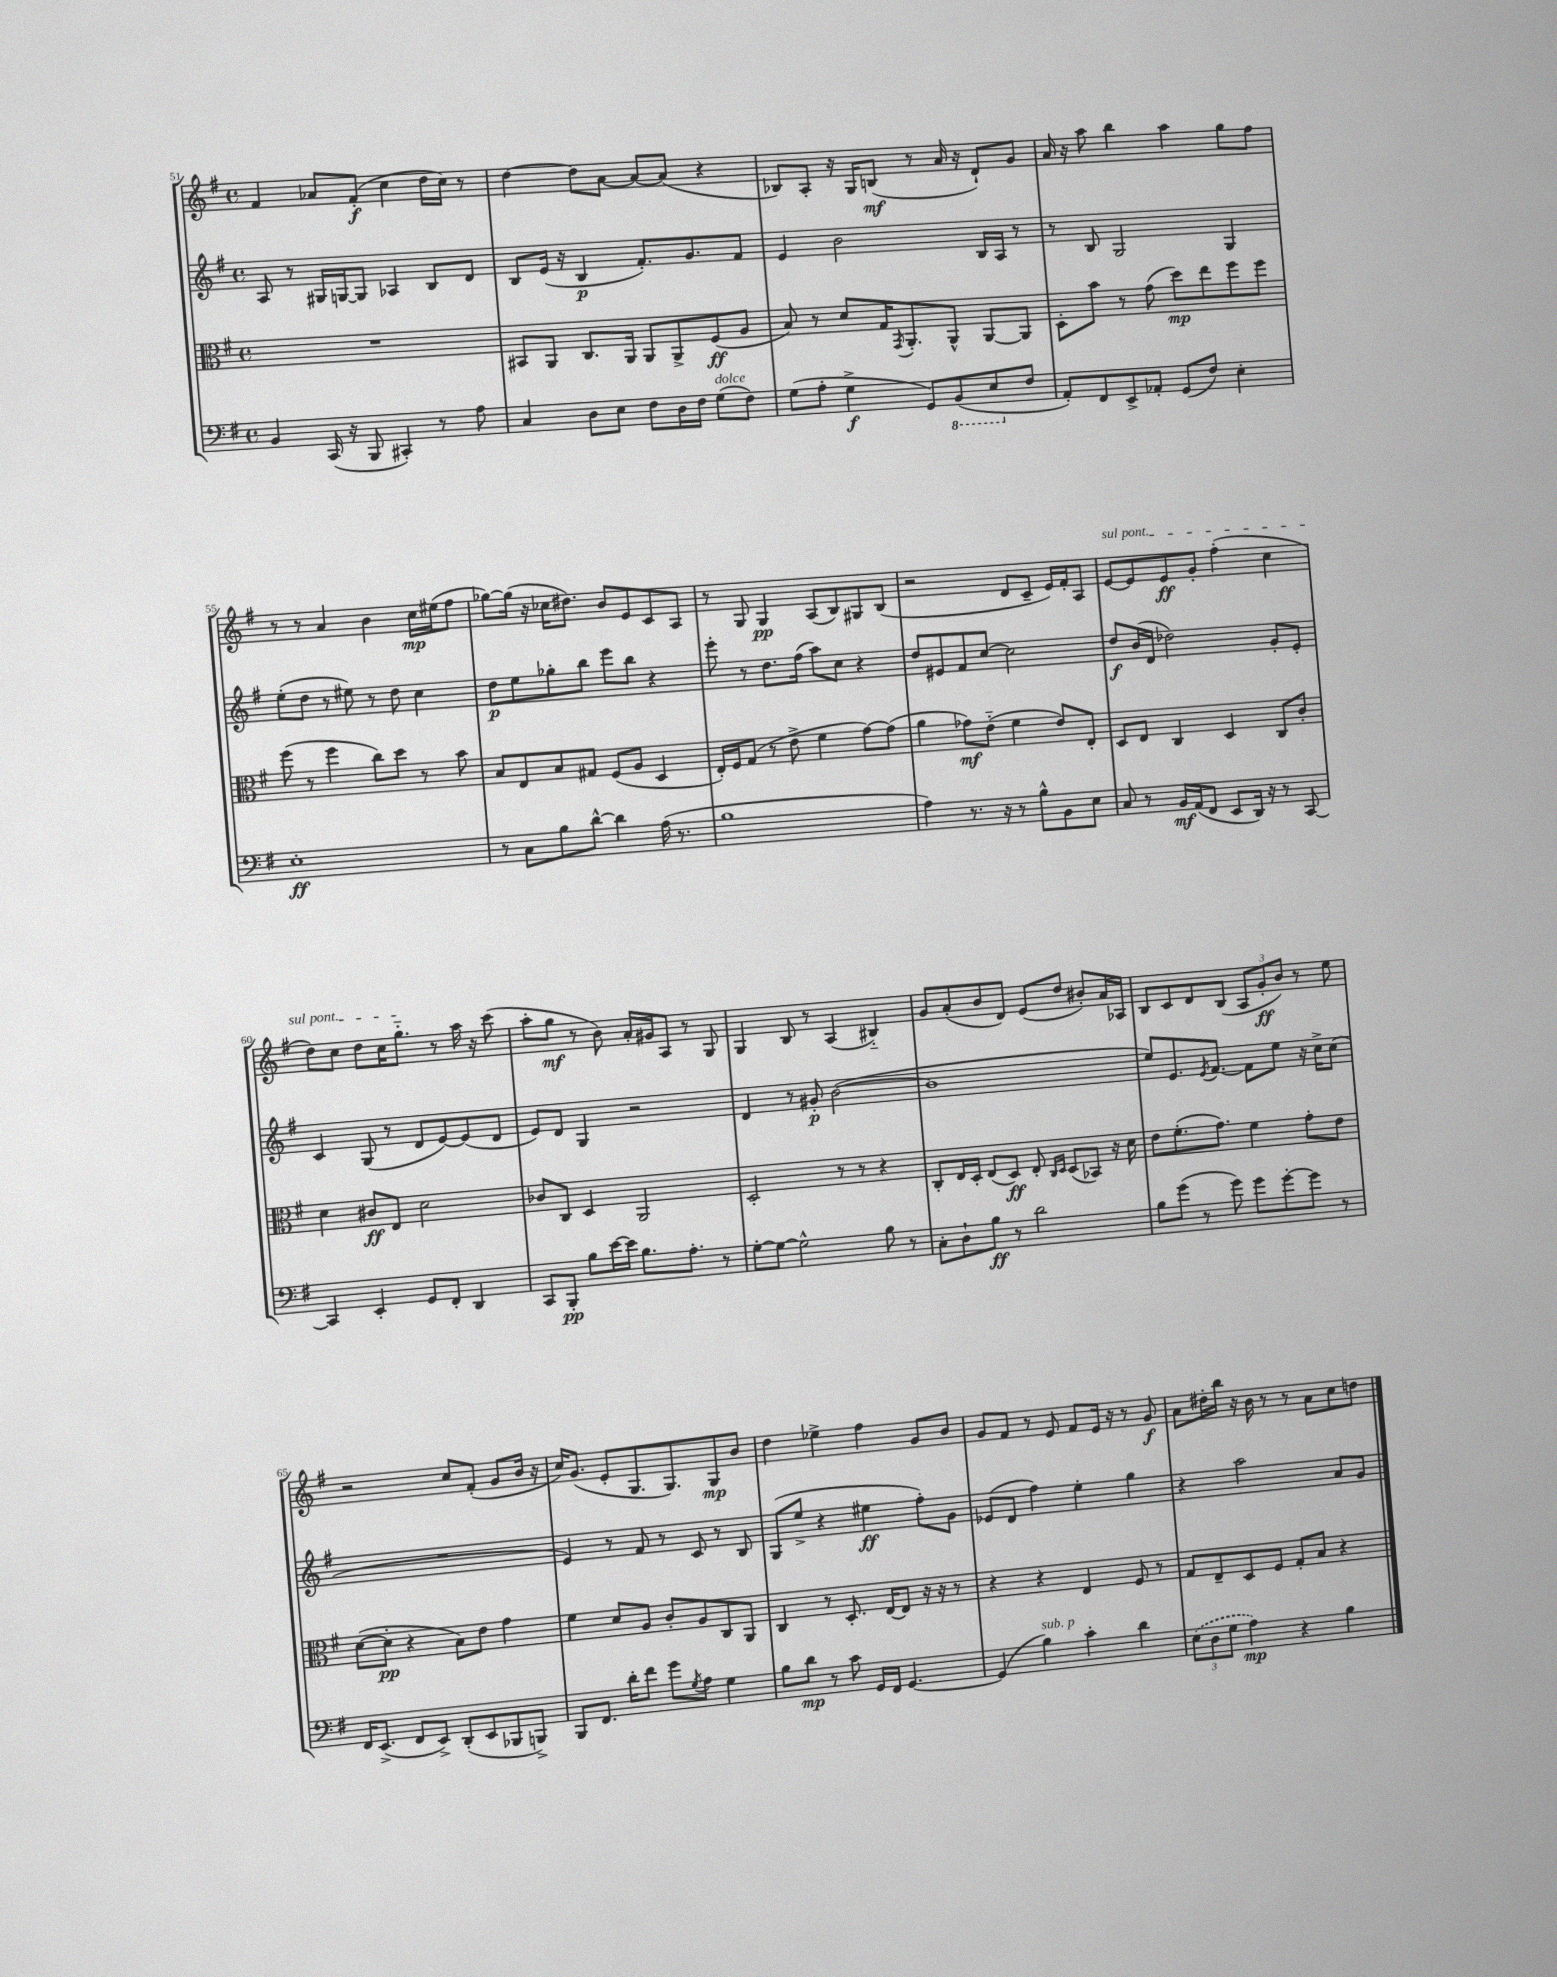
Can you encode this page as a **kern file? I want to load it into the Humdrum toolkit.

**kern	**dynam	**kern	**dynam	**kern	**dynam	**kern	**dynam
*part4	*part4	*part3	*part3	*part2	*part2	*part1	*part1
*staff4	*staff4	*staff3	*staff3	*staff2	*staff2	*staff1	*staff1
*clefF4	*	*clefC3	*	*clefG2	*	*clefG2	*
*k[f#]	*	*k[f#]	*	*k[f#]	*	*k[f#]	*
*M4/4	*	*M4/4	*	*M4/4	*	*M4/4	*
*met(c)	*	*met(c)	*	*met(c)	*	*met(c)	*
=51	=51	=51	=51	=51	=51	=51	=51
4BB/	.	1r	.	8A/	.	4f#/	.
.	.	.	.	8r	.	.	.
(16CC/	.	.	.	16G#X/LL	.	8a-X/L	.
16r	.	.	.	[16Gn/J	.	.	.
8BBB/	.	.	.	8G/J]	.	(8f#'/J	f
4CC#X'/)	.	.	.	4A-X/	.	4cc\	.
8r	.	.	.	8B/L	.	16dd\LL	.
.	.	.	.	.	.	16cc\JJ)	.
8A\	.	.	.	8d/J	.	8r	.
=52	=52	=52	=52	=52	=52	=52	=52
4C/	.	8BB#X/L	.	8B/L	.	[4dd\	.
.	.	8AA/J	.	(16e/Jk	.	.	.
.	.	.	.	16r	.	.	.
8D\L	.	8.C/L	.	4B/	p	8dd\L]	.
8E\J	.	.	.	.	.	[8a\J	.
.	.	16AA/Jk	.	.	.	.	.
8F#\L	.	8AA/L	.	8.f#'/L)	.	8a/L_	.
16D\L	.	8AA^/	.	.	.	(8a/J]	.
16F#\JJ	.	.	.	8.g/	.	.	.
!LO:TX:a:i:t=dolce	!	!	!	!	!	!	!
(8G\L	.	(8F#/	ff	.	.	4r	.
8F#\J)	.	8A/J	.	8f#/J	.	.	.
=53	=53	=53	=53	=53	=53	=53	=53
(8G\L	.	8B/)	.	4e/	.	8B-X/L)	.
8A'\J	.	8r	.	.	.	8A'/J	.
4G^\	f	8d/L	.	2b\	.	16r	.
.	.	.	.	.	.	16G/KL	.
.	.	16G/K	.	.	.	(8Bn/J	mf
.	.	8qGG/	.	.	.	.	.
.	.	8.AA'/	.	.	.	.	.
8GG/L)	.	.	.	.	.	8r	.
*8ba	*	*	*	*	*	*	*
(8BBB/	.	8AA^^/J	.	.	.	16a/	.
.	.	.	.	.	.	16r	.
8EE/	.	[8AA/L	.	16B/LL	.	8d`/L)	.
.	.	.	.	16A/JJ	.	.	.
*X8ba	*	*	*	*	*	*	*
8F#/J	.	8AA/J]	.	8r	.	8g/J	.
=54	=54	=54	=54	=54	=54	=54	=54
8AA'/L)	.	8D'\L	.	8r	.	16a/	.
.	.	.	.	.	.	16r	.
8FF#/	.	8b\J	.	8B/	.	8aa\	.
8EE^/	.	8r	.	2G/	.	4bb\	.
8AA-X'/J	.	(8g\	.	.	.	.	.
(8GG/L	.	8dd\L)	mp	.	.	4aa\	.
8F#/J)	.	8ee\	.	.	.	.	.
4E'\	.	8ff#\	.	4G/	.	8gg\L	.
.	.	8ff#\J	.	.	.	8ff#\J	.
!!LO:LB:g=z
=55	=55	=55	=55	=55	=55	=55	=55
1E'	ff	(8ff#\	.	(8ee'\L	.	8r	.
.	.	8r	.	8dd\J	.	8r	.
.	.	4ff#\	.	8r	.	4a/	.
.	.	.	.	8ee#X\)	.	.	.
.	.	8cc\L)	.	8r	.	4b\	.
.	.	8dd\J	.	8dd\	.	.	.
.	.	8r	.	4cc\	.	16cc\LL	mp
.	.	.	.	.	.	(16ee#X\J	.
.	.	8b\	.	.	.	8ff#\J	.
=56	=56	=56	=56	=56	=56	=56	=56
8r	.	8B/L	.	8dd\L	p	[8gg-X\L)	.
8C\L	.	8E/	.	8ee\	.	(16gg-\Jk]	.
.	.	.	.	.	.	16r	.
8B\	.	8B/	.	8gg-X'\	.	16cc-X\KL	.
.	.	.	.	.	.	8.dd#X\J)	.
[8d^^\J	.	8G#X/J	.	8bb\J	.	.	.
4d\]	.	(8F#/L	.	8eee\L	.	8b/L	.
.	.	8A/J	.	8bb\J	.	8e/	.
(16A\	.	4D/	.	4r	.	8c/	.
8.r	.	.	.	.	.	.	.
.	.	.	.	.	.	8A/J	.
=57	=57	=57	=57	=57	=57	=57	=57
1B	.	16E'/LL)	.	8eee'\	.	8r	.
.	.	16F#/J	.	.	.	.	.
.	.	(8G/J	.	8r	.	8G/	.
.	.	8r	.	8.dd\L	.	4G/	pp
.	.	8e^\	.	.	.	.	.
.	.	.	.	(16ff#\Jk	.	.	.
.	.	4f#\	.	8aa\L)	.	(8A/L	.
.	.	.	.	8cc\J	.	8B/)	.
.	.	[8g\L)	.	4r	.	8G#X/	.
.	.	(8g\J]	.	.	.	(8B/J	.
=58	=58	=58	=58	=58	=58	=58	=58
4A\)	.	4a\	.	8dd/L	.	2r	.
.	.	.	.	8e#X/	.	.	.
8.r	.	8g-X\L)	mf	8f#/	.	.	.
.	.	(8e\J	.	[8cc/J	.	.	.
16r	.	.	.	.	.	.	.
8r	.	4f#\	.	2cc\]	.	8d/L	.
8B^^\L	.	.	.	.	.	8c~/J	.
8BB\	.	8e/L)	.	.	.	16e/LL)	.
.	.	.	.	.	.	16f#'/J	.
8E\J	.	8E'/J	.	.	.	8A/J	.
=59	=59	=59	=59	=59	=59	=59	=59
!	!	!	!	!	!	!LO:TX:a:i:t=sul pont.	!
8C/	.	8D/L	.	8dd/L	f	[8e/L	.
8r	.	8E/J	.	(16b/L	.	8e/]	.
.	.	.	.	16d/JJ	.	.	.
16BB/LL	mf	4C/	.	2dd-X\)	.	8e/	ff
(16AA/J	.	.	.	.	.	.	.
8FF#/J	.	.	.	.	.	8g'/J	.
8EE/L	.	4D/	.	.	.	(4ff#'\	.
16DD/Jk)	.	.	.	.	.	.	.
16r	.	.	.	.	.	.	.
8r	.	8C/L	.	8g'/L	.	4cc\	.
[8CC/	.	8c'/J	.	8e'/J	.	.	.
!!LO:LB:g=z
=60	=60	=60	=60	=60	=60	=60	=60
4CC/]	.	4d\	.	4c/	.	8dd\L)	.
.	.	.	.	.	.	8cc\J	.
4EE'/	.	8c#X/L	ff	(8G/	.	8dd\L	.
.	.	8E/J	.	8r	.	16cc\K	.
.	.	.	.	.	.	8.gg\J	.
8GG/L	.	2d\	.	8d/L	.	.	.
8FF#'/J	.	.	.	[8e/)	.	8r	.
4DD/	.	.	.	(8e/]	.	16aa\	.
.	.	.	.	.	.	16r	.
.	.	.	.	8d/J	.	(8ccc\	.
=61	=61	=61	=61	=61	=61	=61	=61
8CC/L	.	8c-X/L	.	8e/L)	.	8aa'\L	.
8BBB'/J	pp	8C/J	.	8d/J	.	8gg\J	mf
8B\L	.	4D/	.	4G/	.	8r	.
[16e\L	.	.	.	.	.	8b\)	.
16e\JJ]	.	.	.	.	.	.	.
8.B\L	.	2AA/	.	2r	.	16a'/LL	.
.	.	.	.	.	.	16g#X/J	.
.	.	.	.	.	.	8A/J	.
8.A'\J	.	.	.	.	.	.	.
.	.	.	.	.	.	8r	.
8r	.	.	.	.	.	8G/	.
=62	=62	=62	=62	=62	=62	=62	=62
[8G'\L	.	2D'/	.	4d/	.	4G/	.
8G\J_	.	.	.	.	.	.	.
2G^^\]	.	.	.	8r	.	8B/	.
.	.	.	.	8g#X'/	p	8r	.
.	.	8r	.	([2b\	.	(4A/	.
.	.	8r	.	.	.	.	.
8B\	.	4r	.	.	.	4B#X/)	.
8r	.	.	.	.	.	.	.
=63	=63	=63	=63	=63	=63	=63	=63
8C'\L	.	8C'/L	.	1b]	.	8g/L	.
8D`\	.	16E/L	.	.	.	(8a'/	.
.	.	16D'/JJ	.	.	.	.	.
8B\J	ff	(8E/L	.	.	.	8b/	.
8r	.	8D/J)	ff	.	.	8d/J)	.
2d\	.	8E'/	.	.	.	(8e/L	.
.	.	16qqC/LL	.	.	.	.	.
.	.	16qqD/JJ	.	.	.	.	.
.	.	(8D/L	.	.	.	8dd/J	.
.	.	8BB-X/J)	.	.	.	8b#X'/L)	.
.	.	16r	.	.	.	16a/L	.
.	.	16d\	.	.	.	16A-X/JJ	.
=64	=64	=64	=64	=64	=64	=64	=64
8B\L	.	8e\L	.	8ee/L)	.	8B/L	.
(8g\J	.	(8.f#'\	.	8.e/	.	8c/	.
8r	.	.	.	.	.	8d/	.
.	.	.	.	8qe/	.	.	.
.	.	8.g\J)	.	[8.f#/J	.	.	.
8g\)	.	.	.	.	.	(8B/J	.
8g\L	.	4f#\	.	8f#\L]	.	12A/L	.
.	.	.	.	.	.	12g'/	ff
[8g'\	.	.	.	8ee\J	.	.	.
.	.	.	.	.	.	12b/J)	.
8g\J]	.	8g'\L	.	16r	.	8r	.
.	.	.	.	16cc^\KL	.	.	.
8r	.	8e\J	.	(8cc\J	.	8ee\	.
!!LO:LB:g=z
=65	=65	=65	=65	=65	=65	=65	=65
16FF#/KL	.	([8d\L	.	1r	.	2r	.
(8.EE^/J	.	.	.	.	.	.	.
.	.	8d'\J]	pp	.	.	.	.
8FF#/L	.	4r	.	.	.	.	.
8EE^/J)	.	.	.	.	.	.	.
(8DD'/L	.	8B\L)	.	.	.	8cc/L	.
8EE/	.	8e\J	.	.	.	(8f#'/J	.
8BBB-X/	.	4g\	.	.	.	8g/L	.
8BBBn^/J)	.	.	.	.	.	16b/Jk	.
.	.	.	.	.	.	16r	.
=66	=66	=66	=66	=66	=66	=66	=66
8BBB/L	.	4f#\	.	4e/)	.	16cc/KL)	.
.	.	.	.	.	.	(8.g/J	.
8.FF#/J	.	.	.	.	.	.	.
.	.	8d/L	.	8r	.	8e'/L	.
16d'\KL	.	.	.	.	.	.	.
8f#\J	.	8A/J	.	8f#/	.	8.G/	.
8g\L	.	8c'/L	.	8r	.	.	.
.	.	.	.	.	.	8.G/)	.
8qG/	.	.	.	.	.	.	.
8A\J	.	8A/	.	8c/	.	.	.
4G\	.	8C/	.	8r	.	8G/	mp
.	.	8AA/J	.	8B/	.	8b/J	.
=67	=67	=67	=67	=67	=67	=67	=67
8B\L	.	4C/	.	(8G/L	.	4dd\	.
8d\J	mp	.	.	8ee^/J	.	.	.
8r	.	8r	.	4r	.	4ee-X^\	.
8c\	.	8.D'/	.	.	.	.	.
16GG/LL	.	.	.	4ee#X\	ff	4ff#\	.
16FF#/JJ	.	[16E/KL	.	.	.	.	.
[4.GG/	.	8E/J]	.	.	.	.	.
.	.	16r	.	8ff#'\L)	.	8g/L	.
.	.	16r	.	.	.	.	.
.	.	8r	.	8g\J	.	8b/J	.
=68	=68	=68	=68	=68	=68	=68	=68
(4GG/]	.	4r	.	(8e-X/L	.	8g/L	.
.	.	.	.	8d/J	.	8f#/J	.
!LO:TX:a:i:t=sub. p	!	!	!	!	!	!	!
4B\)	.	4r	.	4ff#\)	.	8r	.
.	.	.	.	.	.	8e/	.
4c'\	.	4E/	.	4ee'\	.	8f#/L	.
.	.	.	.	.	.	16e/Jk	.
.	.	.	.	.	.	16r	.
4d\	.	8F#/	.	4gg\	.	8r	.
.	.	8r	.	.	.	8g/	f
=69	=69	=69	=69	=69	=69	=69	=69
(12E\L	.	8G/L	.	4r	.	8a\L	.
12D\	.	.	.	.	.	.	.
.	.	8E~/	.	.	.	16dd#X'\L	.
12G\J	.	.	.	.	.	.	.
.	.	.	.	.	.	16bb\JJ	.
4A\)	mp	8D/	.	2aa\	.	16r	.
.	.	.	.	.	.	16b\	.
.	.	8F#/J	.	.	.	8r	.
4r	.	8G'/L	.	.	.	8r	.
.	.	8B/J	.	.	.	8a\L	.
4B\	.	4r	.	8a/L	.	8cc\	.
.	.	.	.	8g/J	.	8ddn\J	.
==	==	==	==	==	==	==	==
*-	*-	*-	*-	*-	*-	*-	*-
